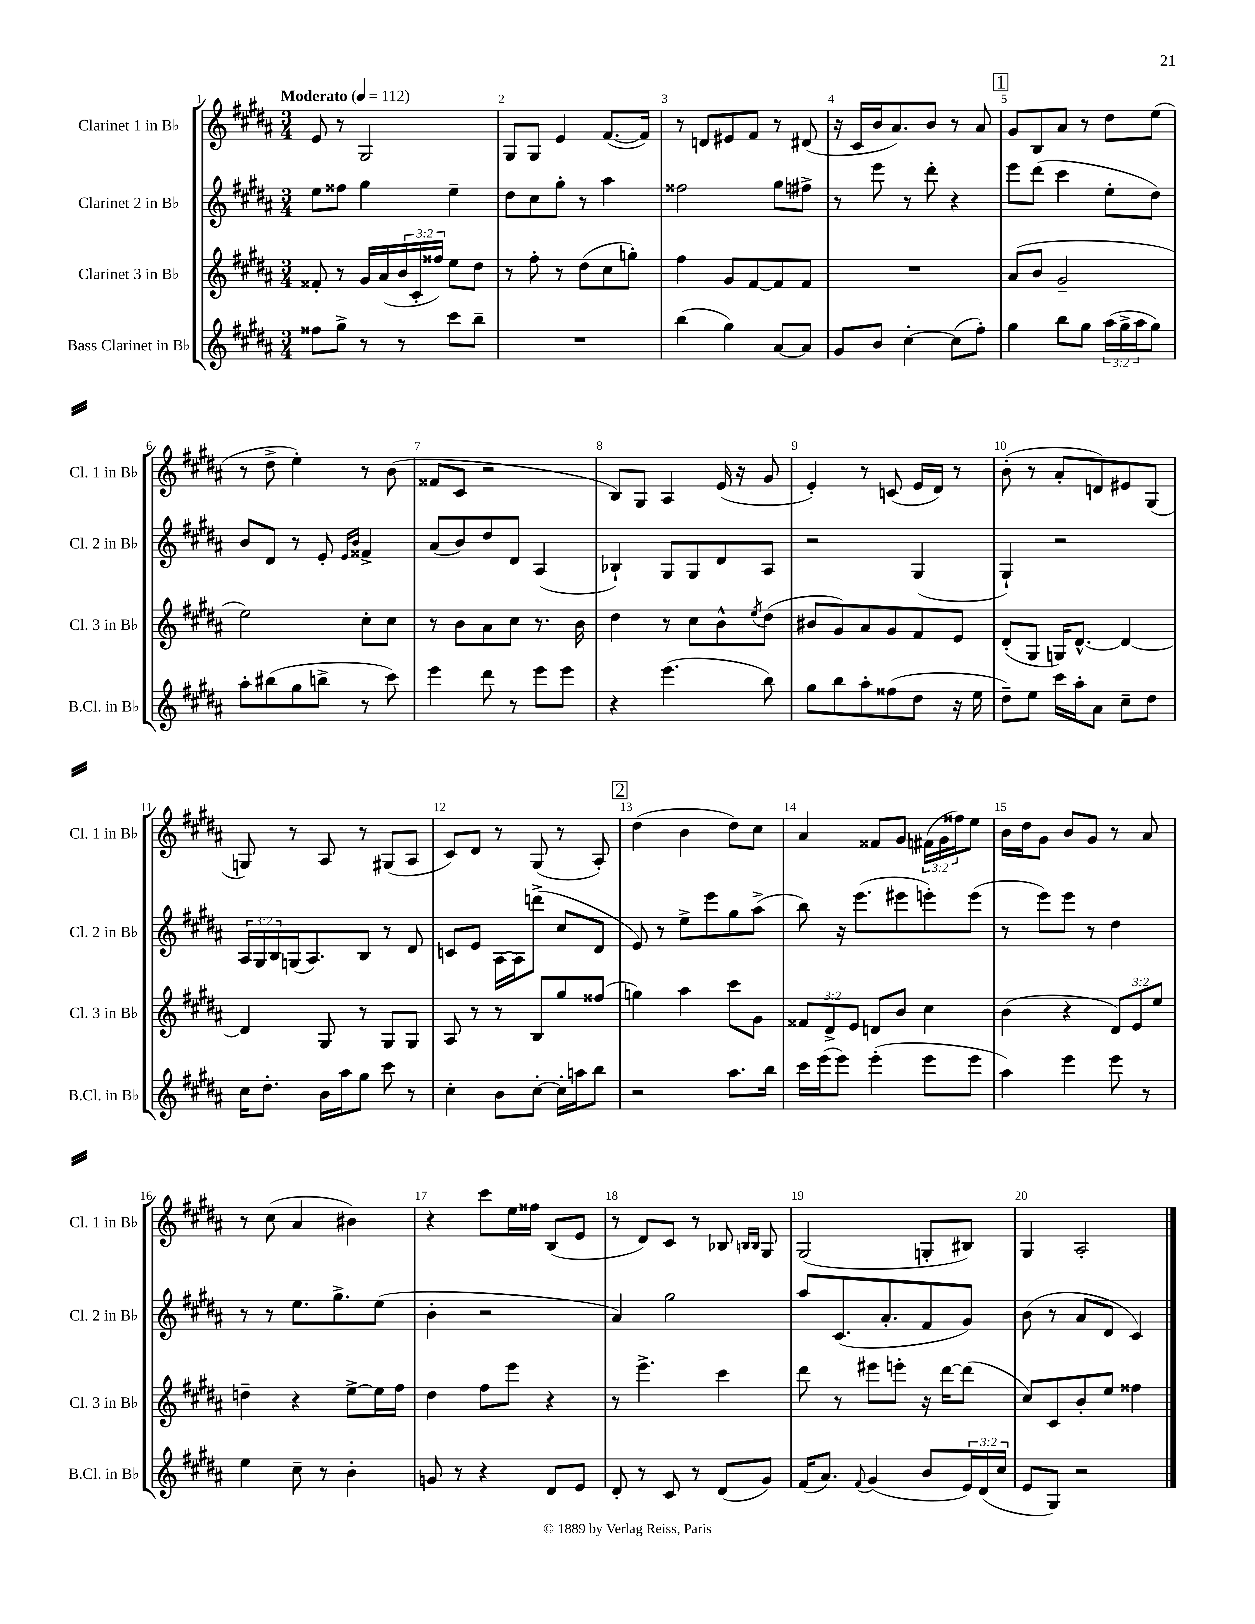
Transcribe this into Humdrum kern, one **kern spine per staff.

**kern	**kern	**kern	**kern
*part4	*part3	*part2	*part1
*staff4	*staff3	*staff2	*staff1
*I"Bass Clarinet in B♭	*I"Clarinet 3 in B♭	*I"Clarinet 2 in B♭	*I"Clarinet 1 in B♭
*I'B.Cl. in B♭	*I'Cl. 3 in B♭	*I'Cl. 2 in B♭	*I'Cl. 1 in B♭
*clefG2	*clefG2	*clefG2	*clefG2
*k[f#c#g#d#a#]	*k[f#c#g#d#a#]	*k[f#c#g#d#a#]	*k[f#c#g#d#a#]
*M3/4	*M3/4	*M3/4	*M3/4
*MM112	*MM112	*MM112	*MM112
=1	=1	=1	=1
!	!	!	!LO:TX:a:B:t=Moderato
8ff##X\L	8f##X'/	8ee\L	8e/
8gg#^\J	8r	8ff##X\J	8r
8r	16g#/LL	4gg#\	2G#/
.	(16a#/	.	.
8r	24b/	.	.
.	24c#'/	.	.
.	24ff##X/JJ)	.	.
8ccc#\L	8ee\L	4ee~\	.
8bb~\J	8dd#\J	.	.
=2	=2	=2	=2
2.r	8r	8dd#\L	8G#/L
.	8ff#'\	8cc#\	8G#/J
.	8r	8gg#'\J	4e/
.	(8dd#\L	8r	.
.	8cc#\	4aa#\	([8.f#/L
.	8ggn'\J)	.	.
.	.	.	16f#/Jk])
=3	=3	=3	=3
(4bb\	4ff#\	2ff##X\	8r
.	.	.	8dn/L
4gg#\)	8g#/L	.	8e#X/
.	[8f#/	.	8f#/J
[8a#/L	8f#/]	8gg#\L	8r
8a#/J]	8f#/J	8ff#X^\J	(8d#X/
=4	=4	=4	=4
8g#/L	2.r	8r	16r
.	.	.	16c#/LL
8b/J	.	8eee\	16b/J
.	.	.	8.a#/)
[4cc#'\	.	8r	.
.	.	8ddd#'\	8b/J
(8cc#\L]	.	4r	8r
8ff#'\J)	.	.	8a#/
!!LO:REH:place=s1:t=1
=5	=5	=5	=5
4gg#\	(8a#/L	8eee\L	8g#/L
.	8b/J	(8ddd#\J	8B/
8bb\L	2g#~/	4ccc#\	8a#/J
8gg#\J	.	.	8r
(24aa#\LL	.	8ee'\L	8dd#\L
24gg#^\	.	.	.
24aa#\J	.	.	.
8gg#\J)	.	8dd#\J)	(8ee\J
!!LO:LB:g=z
=6	=6	=6	=6
8aa#'\L	2ee\)	8b/L	8r
(8bb#X\	.	8d#/J	8dd#^\
8gg#\	.	8r	4ee'\)
8bbn^\J	.	8e'/	.
.	.	16qqe/LL	.
.	.	16qqb/JJ	.
8r	8cc#'\L	4f##X^/	8r
8ccc#\)	8cc#\J	.	(8b\
=7	=7	=7	=7
4eee\	8r	(8a#/L	8f##X/L
.	8b\L	8b/)	8c#/J
8ddd#\	8a#\	8dd#/	2r
8r	8cc#\J	8d#/J	.
8eee\L	8.r	(4A#/	.
8eee\J	.	.	.
.	16b\	.	.
=8	=8	=8	=8
4r	4dd#\	4B-X`/)	8B/L)
.	.	.	8G#/J
(4.eee\	8r	8G#/L	4A#/
.	8cc#\L	8G#/	.
.	8b^^\	8d#/	(16e/
.	.	.	16r
.	8qee/	.	.
8bb\)	(8dd#\J	8A#/J	8g#/
=9	=9	=9	=9
8gg#\L	8b#X/L	2r	4e'/)
8bb\	8g#/)	.	.
8aa#'\	8a#/	.	8r
(8ff##X\	8g#/	.	(8cn/
8dd#\J	8f#/	(4G#/	16e/LL
.	.	.	16d#/JJ)
16r	8e/J	.	8r
16ee\	.	.	.
=10	=10	=10	=10
8dd#~\L)	(8d#'/L	4G#`/)	(8b'\
8ee\J	8G#/J	.	8r
16ccc#\LL	16Gn/KL)	2r	8a#'/L
16aa#'\J	[8.d#^^/J	.	.
8a#\J	.	.	8dn/)
8cc#~\L	4d#/_	.	8e#X/
8dd#\J	.	.	(8G#/J
!!LO:LB:g=z
=11	=11	=11	=11
16cc#\KL	4d#/]	24A#/LL	8Gn/)
.	.	24G#/	.
8.dd#'\J	.	.	.
.	.	24B/	.
.	.	(16Gn/J	8r
.	.	8.A#/)	.
16b\LL	8G#/	.	8A#/
16aa#\J	.	.	.
8gg#\J	8r	8B/J	8r
8ccc#\	8G#/L	8r	(8G#X/L
8r	8G#/J	8d#/	8A#/J
=12	=12	=12	=12
4cc#'\	8A#/	8cn/L	8c#/L)
.	8r	8e/J	8d#/J
8b\L	8r	[16A#\LL	8r
.	.	16A#\J]	.
[8cc#'\J	8B/L	(8dddn^\J	(8G#/
16cc#'\LL]	8gg#/	8cc#/L	8r
16aan\J	.	.	.
8bb\J	(8ff##X/J	8d#/J	8A#'/)
!!LO:REH:place=s1:t=2
=13	=13	=13	=13
2r	4ggn\)	8e/)	(4dd#\
.	.	8r	.
.	4aa#\	8ee^\L	4b\
.	.	8eee\	.
8.aa#\L	8ccc#\L	8gg#\	8dd#\L)
.	8g#\J	(8aa#^\J	8cc#\J
16bb\Jk	.	.	.
=14	=14	=14	=14
16ccc#\LL	12f##X/L	8bb\)	4a#/
(16eee\J	.	.	.
.	12d#^/	.	.
8eee\J)	.	16r	.
.	12e/J	.	.
.	.	(8.eee\L	.
(4eee'\	8dn/L	.	8f##X/L
.	8b/J	8eee#X\	8g#/J
8eee\L	4cc#\	8eeen'\)	(24f#X\LL
.	.	.	24g#\
.	.	.	24ff##X\J)
8eee\J	.	(8eee\J	8ee\J
=15	=15	=15	=15
4aa#\)	(4b\	8r	16b\LL
.	.	.	16dd#\J
.	.	8eee\L)	8g#\J
4eee\	4r	8eee\J	8b/L
.	.	8r	8g#/J
8eee\	12d#/L)	4dd#\	8r
.	12e/	.	.
8r	.	.	8a#/
.	12ee/J	.	.
!!LO:LB:g=z
=16	=16	=16	=16
4ee\	4ddn~\	8r	8r
.	.	8r	(8cc#\
8cc#~\	4r	8.ee\L	4a#/
8r	.	.	.
.	.	8.gg#^\	.
4b'\	[8ee^\L	.	4b#X\)
.	16ee\L]	(8ee\J	.
.	16ff#\JJ	.	.
=17	=17	=17	=17
8gn/	4dd#\	4b'\	4r
8r	.	.	.
4r	8ff#\L	2r	8ccc#\L
.	8eee\J	.	16ee\L
.	.	.	16ff##X\JJ
8d#/L	4r	.	(8B/L
8e/J	.	.	8e/J
=18	=18	=18	=18
8d#'/	8r	4a#/)	8r
8r	4.eee^\	.	8d#/L)
8c#/	.	2gg#\	8c#/J
8r	.	.	8r
(8d#/L	4ccc#\	.	8B-X/
.	.	.	16qqBn/LL
.	.	.	16qqB/JJ
8g#/J)	.	.	8G#/
=19	=19	=19	=19
(16f#/KL	8ddd#\	8aa#/L	(2G#/
8.a#/J)	.	.	.
.	8r	(8.c#/	.
8qqf#/	.	.	.
(4g#/	8eee#X\L	.	.
.	.	8.a#'/	.
.	8eeen'\J	.	.
8b/L	16r	8f#/	8Gn'/L
.	[16ddd#\KL	.	.
24e/L)	(8ddd#\J]	8g#/J)	8B#X/J)
(24d#/	.	.	.
24cc#/JJ	.	.	.
=20	=20	=20	=20
8e/L	8cc#/L)	(8b\	4G#/
8G#/J)	8c#/	8r	.
2r	8b'/	8a#/L	2A#'/
.	8ee/J	8d#/J	.
.	4ff##X\	4c#/)	.
==	==	==	==
*-	*-	*-	*-
